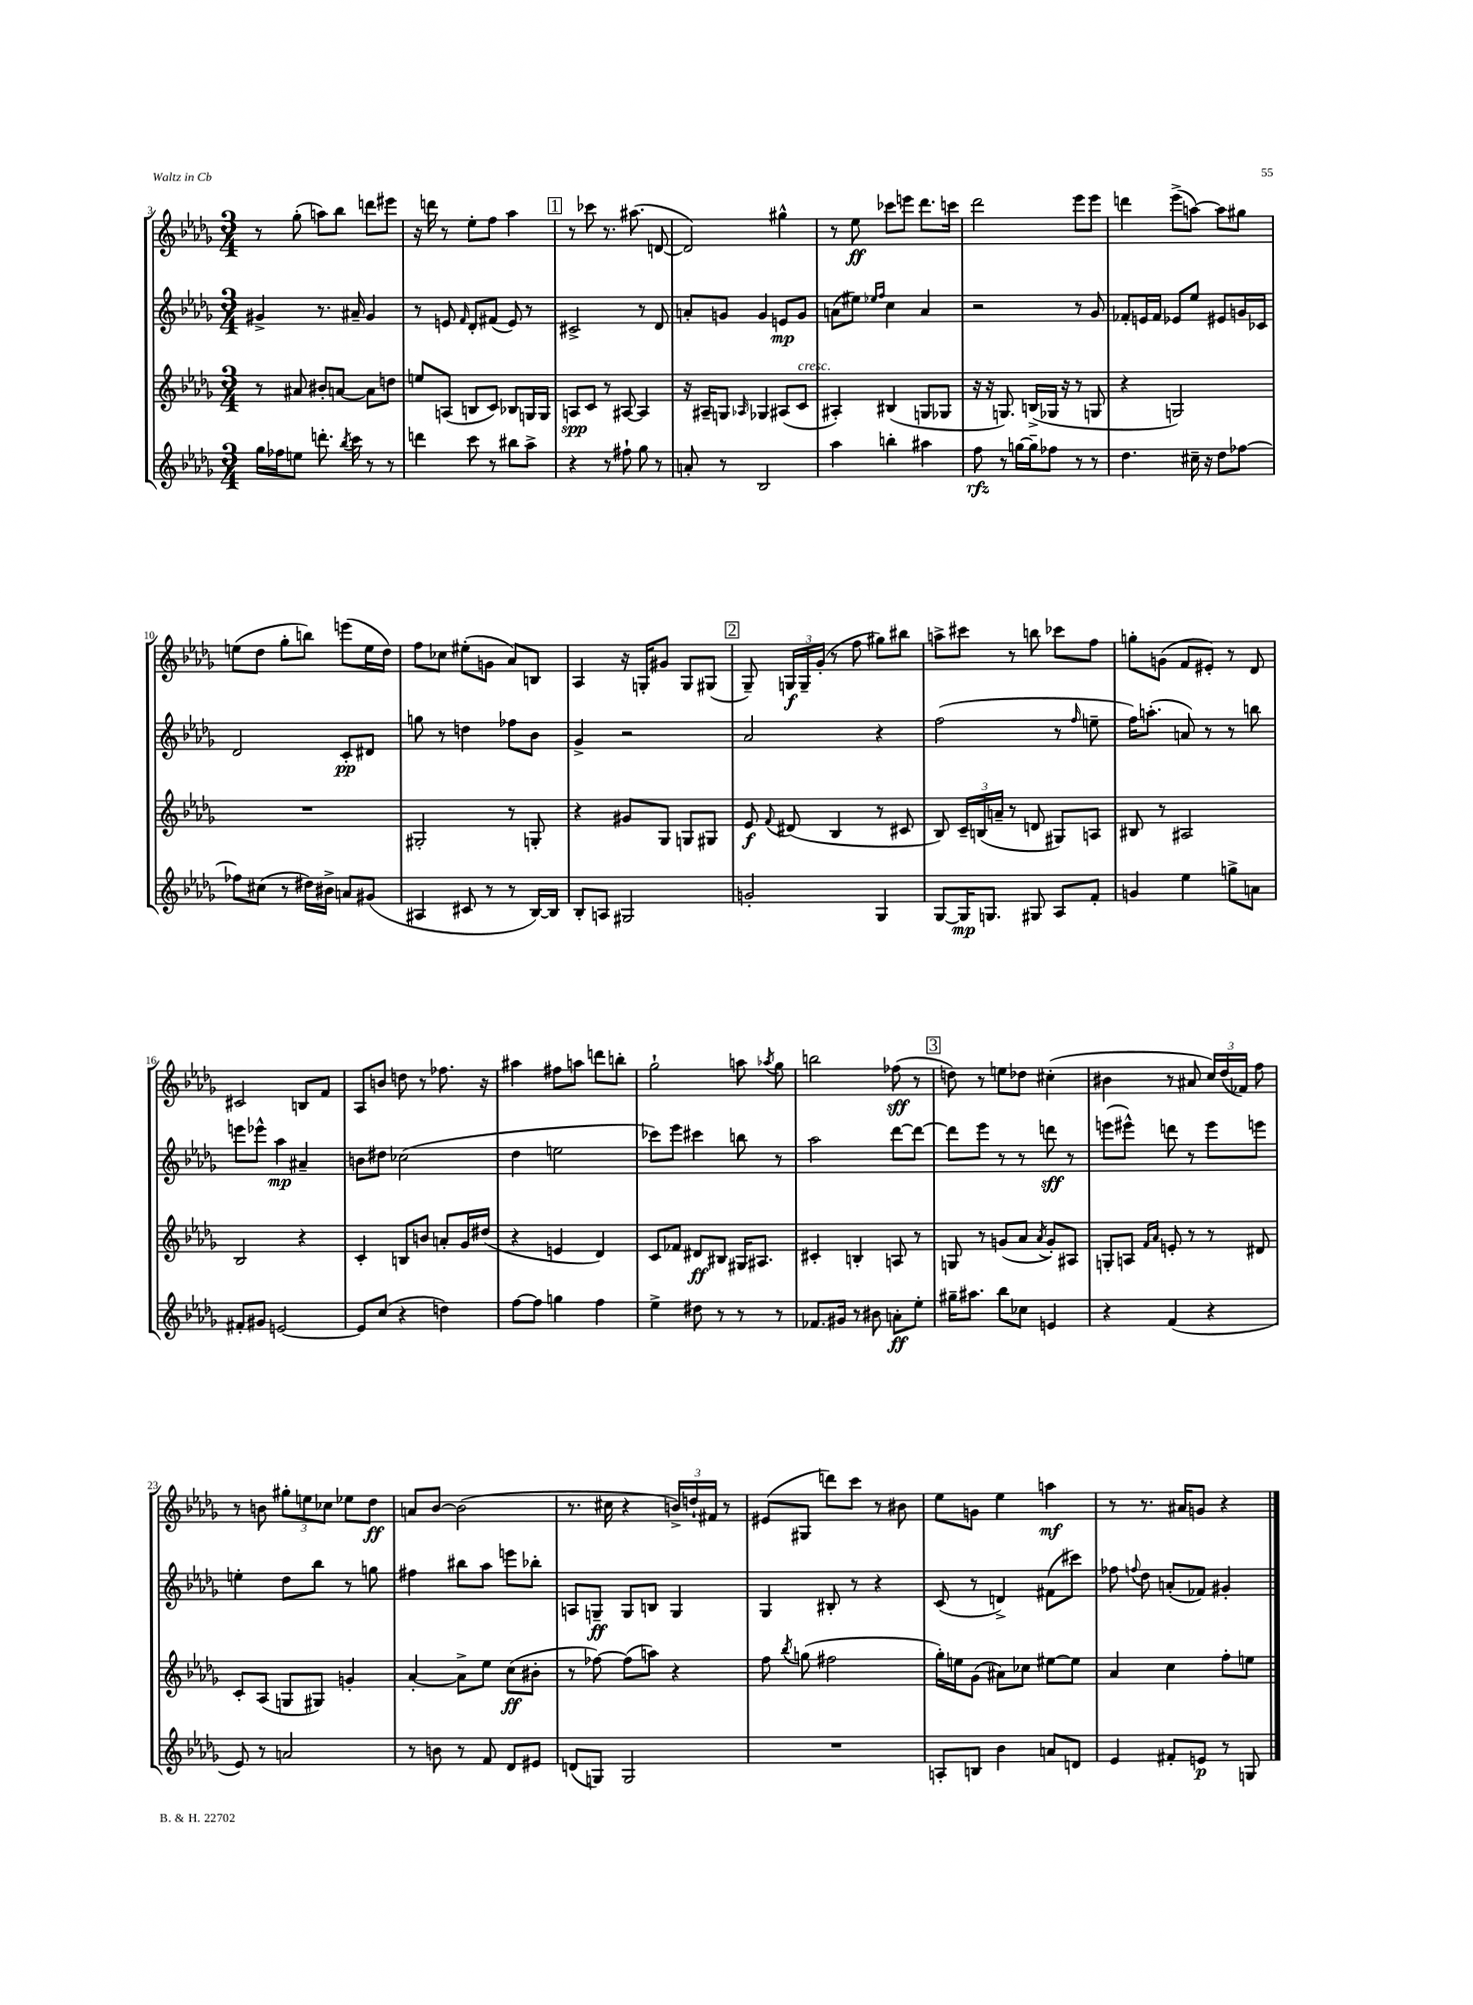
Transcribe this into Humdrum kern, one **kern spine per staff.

**kern	**kern	**kern	**kern
*staff4	*staff3	*staff2	*staff1
*clefG2	*clefG2	*clefG2	*clefG2
*k[b-e-a-d-g-]	*k[b-e-a-d-g-]	*k[b-e-a-d-g-]	*k[b-e-a-d-g-]
*M3/4	*M3/4	*M3/4	*M3/4
16gg-\LL	8r	4g#^/	8r
16ff-\J	.	.	.
8ee\J	8a#/	.	(8gg-'\
8.ddd'\	8b#'/L	8.r	8aa\L)
.	[8a/J	.	8bb-\J
8qbb-/	.	.	.
16ccc\	.	16a#~/	.
8r	8a\]L	4g#/	8ddd\L
8r	8dd\J	.	8eee#\J
=	=	=	=
4ddd\	8ee/L	8r	16r
.	.	.	16ddd\
.	(8A/J	8e/	8r
.	.	16qqf/	.
8ccc\	8B/L	8d-'/L	8ee-'\L
8r	8c/J)	(8f#/J	8ff\J
8bb#\L	8B-/L	8e/)	4aa-\
8aa-^\J	16G/L	8r	.
.	16G/JJ	.	.
=	=	=	=
4r	8A/L	2c#^/	8r
.	8c/J	.	8ccc-\
8r	8r	.	8.r
8ff#`\	[8A#/	.	.
.	.	.	(8.aa#\
8gg-\	4A#/]	8r	.
8r	.	8d-/	[8d/
=	=	=	=
8a'/	16r	8a'/L	2d/])
.	16A#~/LK	.	.
8r	8G/J	8g/J	.
.	16qqA-/	.	.
2B-/	4G-/	4g/	.
.	(8A#/L	8e/L	4gg#^^\
.	8c/J	8g/J	.
=	=	=	=
4aa-\	4A#'/)	(8a\L	8r
.	.	8ee#\J)	8ee-\
.	.	16qqee-/LL	.
.	.	16qqff/JJ	.
4bb'\	(4B#/	4cc\	8ccc-\L
.	.	.	8eee\J
4aa#\	8G/L	4a/	8.ddd-\L
.	8G-/J	.	.
.	.	.	16ccc\Jk
=	=	=	=
8ff\	16r	2r	2ddd-\
.	16r	.	.
8r	8.G/)	.	.
[16gg\LL	.	.	.
16gg~\]J	(16B^/LL	.	.
8ff-\J	16G-/JJ	.	.
.	16r	.	.
8r	8r	8r	8eee-\L
8r	8G/	8g-/	8eee-\J
=	=	=	=
4.dd-\	4r	8f-'/L	4ddd\
.	.	16e/L	.
.	.	16f-/JJ	.
.	2G/)	8e-/L	(8eee-^\L
16cc#~\	.	8ee-/J	[8aa\J)
16r	.	.	.
8dd-\L	.	8e#/L	8aa\]L
[8ff-\J	.	16g/L	8gg#\J
.	.	16c-/JJ	.
=	=	=	=
8ff-\]L	2.r	2d-/	(8ee\L
(8cc#\J	.	.	8dd-\J
8r	.	.	8gg-'\L
16dd#\LL)	.	.	8bb\J)
16b#^\JJ	.	.	.
8a/L	.	8c'/L	(8eee\L
(8g#/J	.	8d#/J	16ee\L
.	.	.	16dd-\JJ)
=	=	=	=
4A#/	2G#'/	8gg\	8ff\L
.	.	8r	8cc-\J
8c#/	.	4dd\	(8ee#'\L
8r	.	.	8g\J
8r	8r	8ff-\L	8a-/L)
[16B-/LL)	8G'/	8b-\J	8B/J
16B-/]JJ	.	.	.
=	=	=	=
8B-'/L	4r	4g-^/	4A-/
8A/J	.	.	.
2G#/	8g#/L	2r	16r
.	.	.	16G'/LK
.	8G-/J	.	8g#/J
.	8G/L	.	8G/L
.	8G#/J	.	(8G#/J
=	=	=	=
2g'/	8e-/	2a-/	8G-~/)
.	8qqf/	.	.
.	(8d#/	.	24G/LL
.	.	.	24G~/
.	.	.	(24g-'/JJ
.	4B-/	.	8r
.	.	.	8ff\
4G-/	8r	4r	8gg#\L)
.	8c#/	.	8bb#\J
=	=	=	=
[8G-/L	8B-/)	(2ff\	8aa^\L
16G-/]K	24c~/LL	.	8ccc#\J
.	(24B/	.	.
8.G/J	.	.	.
.	24a~/JJ	.	.
.	8r	.	8r
8G#/	8d/	.	8bb\
8A-/L	8G#/L)	8r	8ccc-\L
.	.	16qqff/	.
8f'/J	8A/J	8ee~\	8ff\J
=	=	=	=
4g/	8B#/	16ff\LK)	8gg'\L
.	.	(8.aa'\J	.
.	8r	.	(8g\J
4ee-\	2A#/	8a/)	8f/L
.	.	8r	8e#'/J)
8gg^\L	.	8r	8r
8a\J	.	8bb\	8d-/
=	=	=	=
8f#'/L	2B-/	8eee\L	2c#/
8g#/J	.	8eee-^^\J	.
[2e/	.	4aa-\	.
.	4r	4a#~/	8B/L
.	.	.	8f/J
=	=	=	=
8e/]L	4c'/	8b\L	8A-/L
(8cc/J	.	8dd#\J	8b/J
4r	8B/L	(2cc-\	8dd\
.	8b/J	.	8r
4dd\)	8a'/L	.	8.ff-\
.	16g-/L	.	.
.	(16dd#/JJ	.	16r
=	=	=	=
[8ff\L	4r	4dd-\	4aa#\
8ff\]J	.	.	.
4gg\	4e/	2ee\	8ff#\L
.	.	.	8aa\J
4ff\	4d-/)	.	8ddd\L
.	.	.	8bb'\J
=	=	=	=
4ee-^\	8c/L	8ccc-\L)	2gg-`\
.	8f-/J	8eee-\J	.
8dd#\	8d#/L	4ccc#\	.
8r	8B#/J	.	.
8r	16G#/LK	8bb\	8aa\
.	8.A#/J	.	.
.	.	.	8qaa-/
8r	.	8r	8gg-\
=	=	=	=
8.f-/L	4c#'/	2aa-\	2bb\
16g#/Jk	.	.	.
8r	4B'/	.	.
8b#\	.	.	.
8a'\L	8A/	[8ddd-\L	(8ff-\
8ee-'\J	8r	8ddd-\_J	8r
=	=	=	=
16gg#~\LK	8G/	8ddd-\]L	8dd\)
8.aa#\J	.	.	.
.	8r	8eee-\J	8r
8bb-\L	(8g/L	8r	8ee\L
8cc-\J	8a-/J	8r	8dd-\J
.	8qa-/	.	.
4e/	8g'/L)	8ddd\	(4cc#'\
.	8A#/J	8r	.
=	=	=	=
4r	8G'/L	(8eee\L	4b#\
.	8A/J	8eee#^^\J)	.
.	16qqf/LL	.	.
.	16qqa-/JJ	.	.
(4f/	8e'/	8ddd\	8r
.	8r	8r	8a#/
4r	8r	8eee#\L	24cc/LL)
.	.	.	(24dd-/
.	.	.	24f-/JJ)
.	8d#/	8eee\J	8ff\
=	=	=	=
8e-/)	8c'/L	4ee'\	8r
8r	(8A-/J	.	8b\
2a/	8G/L	8dd-\L	12gg#'\L
.	.	.	12ee\
.	8G#/J)	8bb-\J	.
.	.	.	12cc-\J
.	4g'/	8r	8ee-\L
.	.	8gg\	8dd-\J
=	=	=	=
8r	[4a-'/	4ff#\	8a/L
8b\	.	.	[8b-/J
8r	8a-^\]L	8bb#\L	(2b-\]
8f/	8ee-\J	8aa-\J	.
8d-/L	(8cc\L	8eee\L	.
8e#/J	8b#'\J	8bb-'\J	.
=	=	=	=
(8d/L	8r	8A/L	8.r
8G/J)	[8ff-\)	8G~/J	.
.	.	.	16cc#\
2G/	(8ff-\]L	8G/L	4r
.	8aa\J)	8B/J	.
.	4r	4G/	24b^/LL)
.	.	.	24dd`/
.	.	.	24f#/JJ
.	.	.	8r
=	=	=	=
2.r	8ff\	4G-/	(8e#/L
.	8qbb-/	.	.
.	(8gg\	.	8G#/J
.	2ff#\	8B#'/	8ddd\L)
.	.	8r	8ccc\J
.	.	4r	8r
.	.	.	8b#\
=	=	=	=
8A'/L	16gg-'\LL)	(8c/	8ee-\L
.	16ee\J	.	.
8B/J	(8g-\J	8r	8g\J
4b-\	8a#\L)	4d^/)	4ee-\
.	8cc-\J	.	.
8a/L	[8ee#\L	(8f#\L	4aa\
8d/J	8ee#\]J	8ccc#\J)	.
=	=	=	=
4e-/	4a-/	8ff-\	8r
.	.	8qqff/	.
.	.	8dd-\	8.r
8f#'/L	4cc\	(8a'/L	.
.	.	.	16a#/LK
8e/J	.	8f-/J)	8g/J
8r	8ff'\L	4g#'/	4r
8G/	8ee\J	.	.
==	==	==	==
*-	*-	*-	*-
